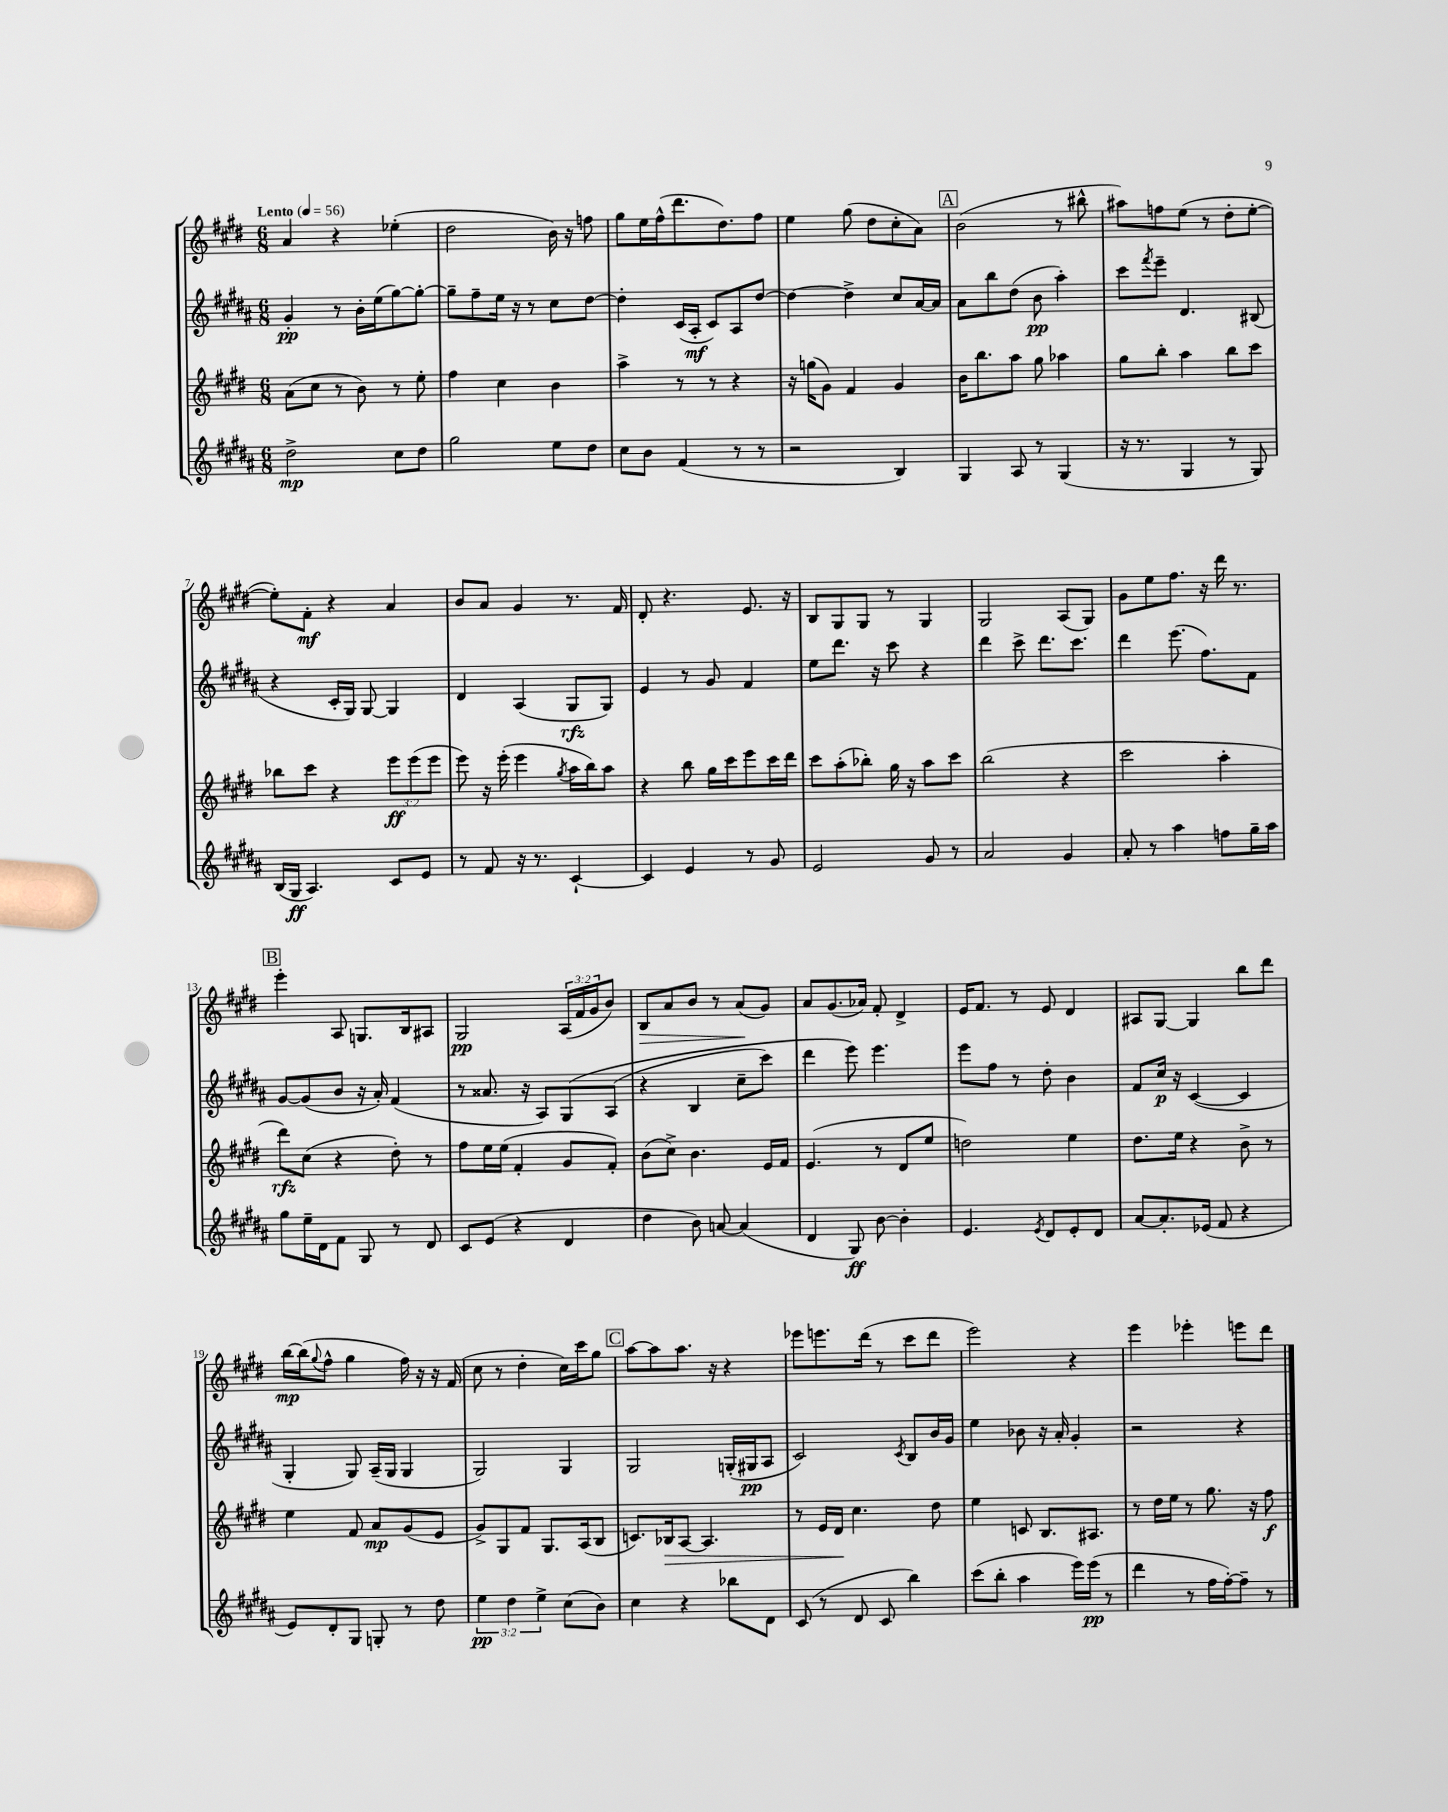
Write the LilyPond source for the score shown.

<<
\new StaffGroup <<
\new Staff = "s0" {
    \clef treble \key e \major \numericTimeSignature \time 6/8 \override Staff.TupletNumber.text = #tuplet-number::calc-fraction-text \tempo "Lento" 4 = 56
    a'4 r4 ees''4-.( |
    dis''2 b'16) r16 f''8 |
    gis''8 e''16 fis''16-^( dis'''8. dis''8.) fis''8 |
    e''4 gis''8( dis''8 cis''8-. a'8) |
    \mark \markup { \box "A" } b'2( r8 bis''8-^ |
    ais''8) f''8 e''8( r8 dis''8-. e''8~-. |
    e''8-.) fis'8-.\mf r4 a'4 |
    b'8 a'8 gis'4 r8. fis'16 |
    dis'8-. r4. e'8. r16 |
    b8 gis8 gis8 r8 gis4 |
    gis2 a8( gis8) |
    gis'8 e''8 fis''8. r16 dis'''16 r8. |
    \mark \markup { \box "B" } e'''4-. a8 g8. b16 ais8 |
    gis2\pp \tuplet 3/2 { a16( fis'16 gis'16 } b'8) |
    b8\> a'8 b'8 r8 a'8\!( gis'8) |
    a'8 gis'8.( aes'16) fis'8-. dis'4-> |
    e'16 fis'8. r8 e'8 dis'4 |
    ais8 gis8~ gis4 b''8 dis'''8 |
    b''16~\mp b''16( \appoggiatura { gis''8 } fis''8-^ gis''4 fis''16) r16 r16 fis'16( |
    cis''8 r8 dis''4-. cis''16) cis'''16 gis''8 |
    \mark \markup { \box "C" } a''8~ a''8 a''8. r16 r4 |
    ees'''8 e'''8. dis'''16( r8 cis'''8 dis'''8 |
    e'''2) r4 |
    e'''4 ees'''4-. e'''8 dis'''8 \bar "|." |
}
\new Staff = "s1" {
    \clef treble \key b \major \numericTimeSignature \time 6/8
    gis'4-.\pp r8 b'16-. e''16( gis''8~) gis''8~-. |
    gis''8-- fis''8-- e''16 r16 r8 cis''8 dis''8~ |
    dis''4-. cis'16( ais16-.\mf cis'8) ais8 dis''8~ |
    dis''4~ dis''4-> cis''8 ais'16~ ais'16 |
    \mark \markup { \box "A" } ais'8 b''8 dis''8( b'8\pp ais''4-.) |
    cis'''8 \acciaccatura { fis'''8 } e'''8-- dis'4. bis8( |
    r4 cis'16-. gis16) gis8~ gis4 |
    dis'4 ais4( gis8\rfz gis8) |
    e'4 r8 gis'8 fis'4 |
    e''8 dis'''8. r16 cis'''8 r4 |
    dis'''4 cis'''8-> dis'''8. cis'''8. |
    dis'''4 e'''8.( fis''8.) fis'8 |
    \mark \markup { \box "B" } gis'8~ gis'8( b'8 r16 ais'16-.) fis'4( |
    r8 aisis'8. r16 ais8) gis8\( ais8( |
    r4 b4 cis''8-- cis'''8) |
    dis'''4 e'''8\) e'''4. |
    e'''8 fis''8 r8 dis''8-. b'4 |
    fis'8 cis''16\p r16 cis'4~( cis'4 |
    gis4-. gis8) ais16--( gis16 gis4 |
    gis2) gis4 |
    \mark \markup { \box "C" } gis2 g16-.( gis16\pp ais8 |
    cis'2) \acciaccatura { cis'8 } b8 b'16 gis'16 |
    e''4 bes'8 r16 ais'16-. gis'4-. |
    r2 r4 \bar "|." |
}
\new Staff = "s2" {
    \clef treble \key e \major \numericTimeSignature \time 6/8 \override Staff.TupletNumber.text = #tuplet-number::calc-fraction-text
    a'8( cis''8 r8 b'8) r8 e''8-. |
    fis''4 cis''4 b'4 |
    a''4-> r8 r8 r4 |
    r16 g''16( gis'8) fis'4 gis'4 |
    \mark \markup { \box "A" } b'16 b''8. a''8 gis''8 aes''4 |
    gis''8 b''8-. a''4 b''8 cis'''8 |
    bes''8 cis'''8 r4 \tuplet 3/2 { e'''8\ff e'''8( e'''8 } |
    e'''8) r16 e'''16-.( e'''4 \acciaccatura { gis''8 } a''16 b''16) a''8 |
    r4 b''8 gis''16 cis'''16 e'''8 cis'''16 dis'''16 |
    cis'''8 a''8-.( bes''8-.) gis''16 r16 a''8 cis'''8 |
    b''2( r4 |
    cis'''2 a''4-. |
    \mark \markup { \box "B" } dis'''8\rfz) cis''8( r4 dis''8-.) r8 |
    fis''8 e''16 e''16( fis'4-. gis'8 fis'8-.) |
    b'8( cis''8->) b'4. e'16 fis'16 |
    e'4.( r8 dis'8 e''8 |
    d''2) e''4 |
    dis''8. e''16 r4 b'8-> r8 |
    e''4 fis'8 a'8\mp gis'8( e'8 |
    gis'8->) gis8 fis'8 gis8. a16( b8 |
    \mark \markup { \box "C" } c'8.) bes16\> a8~ a4. |
    r8 e'16 dis'16\! cis''4. dis''8 |
    e''4 c'8 b8. ais8. |
    r8 dis''16 e''16 r8 gis''8. r16 fis''8\f \bar "|." |
}
\new Staff = "s3" {
    \clef treble \key b \major \numericTimeSignature \time 6/8 \override Staff.TupletNumber.text = #tuplet-number::calc-fraction-text
    dis''2->\mp cis''8 dis''8 |
    gis''2 e''8 dis''8 |
    cis''8 b'8 fis'4( r8 r8 |
    r2 b4) |
    \mark \markup { \box "A" } gis4 ais8 r8 gis4( |
    r16 r8. gis4 r8 gis8) |
    b16( gis16\ff ais4.) cis'8 e'8 |
    r8 fis'8 r16 r8. cis'4~-! |
    cis'4 e'4 r8 gis'8 |
    e'2 gis'8 r8 |
    ais'2 gis'4 |
    ais'8-. r8 ais''4 f''8 gis''16-- ais''16 |
    \mark \markup { \box "B" } gis''8 e''16-- dis'16 fis'8 gis8 r8 dis'8 |
    cis'8 e'8( r4 dis'4 |
    dis''4 b'8) a'8~ a'4( |
    dis'4 gis8\ff) b'8~ b'4-. |
    e'4. \acciaccatura { e'8 } dis'8 e'8-. dis'8 |
    ais'8~ ais'8.-. ees'16( fis'8 r4 |
    e'8) dis'8-. gis8 g8-. r8 dis''8 |
    \tuplet 3/2 { e''4\pp dis''4 e''4-> } cis''8( b'8) |
    \mark \markup { \box "C" } cis''4 r4 bes''8 dis'8 |
    cis'8( r8 dis'8 cis'8 b''4) |
    cis'''8( b''8-. ais''4 e'''16) e'''16\pp( r8 |
    dis'''4 r8 fis''16 fis''16~-.) fis''8-- r8 \bar "|." |
}
>>
>>
